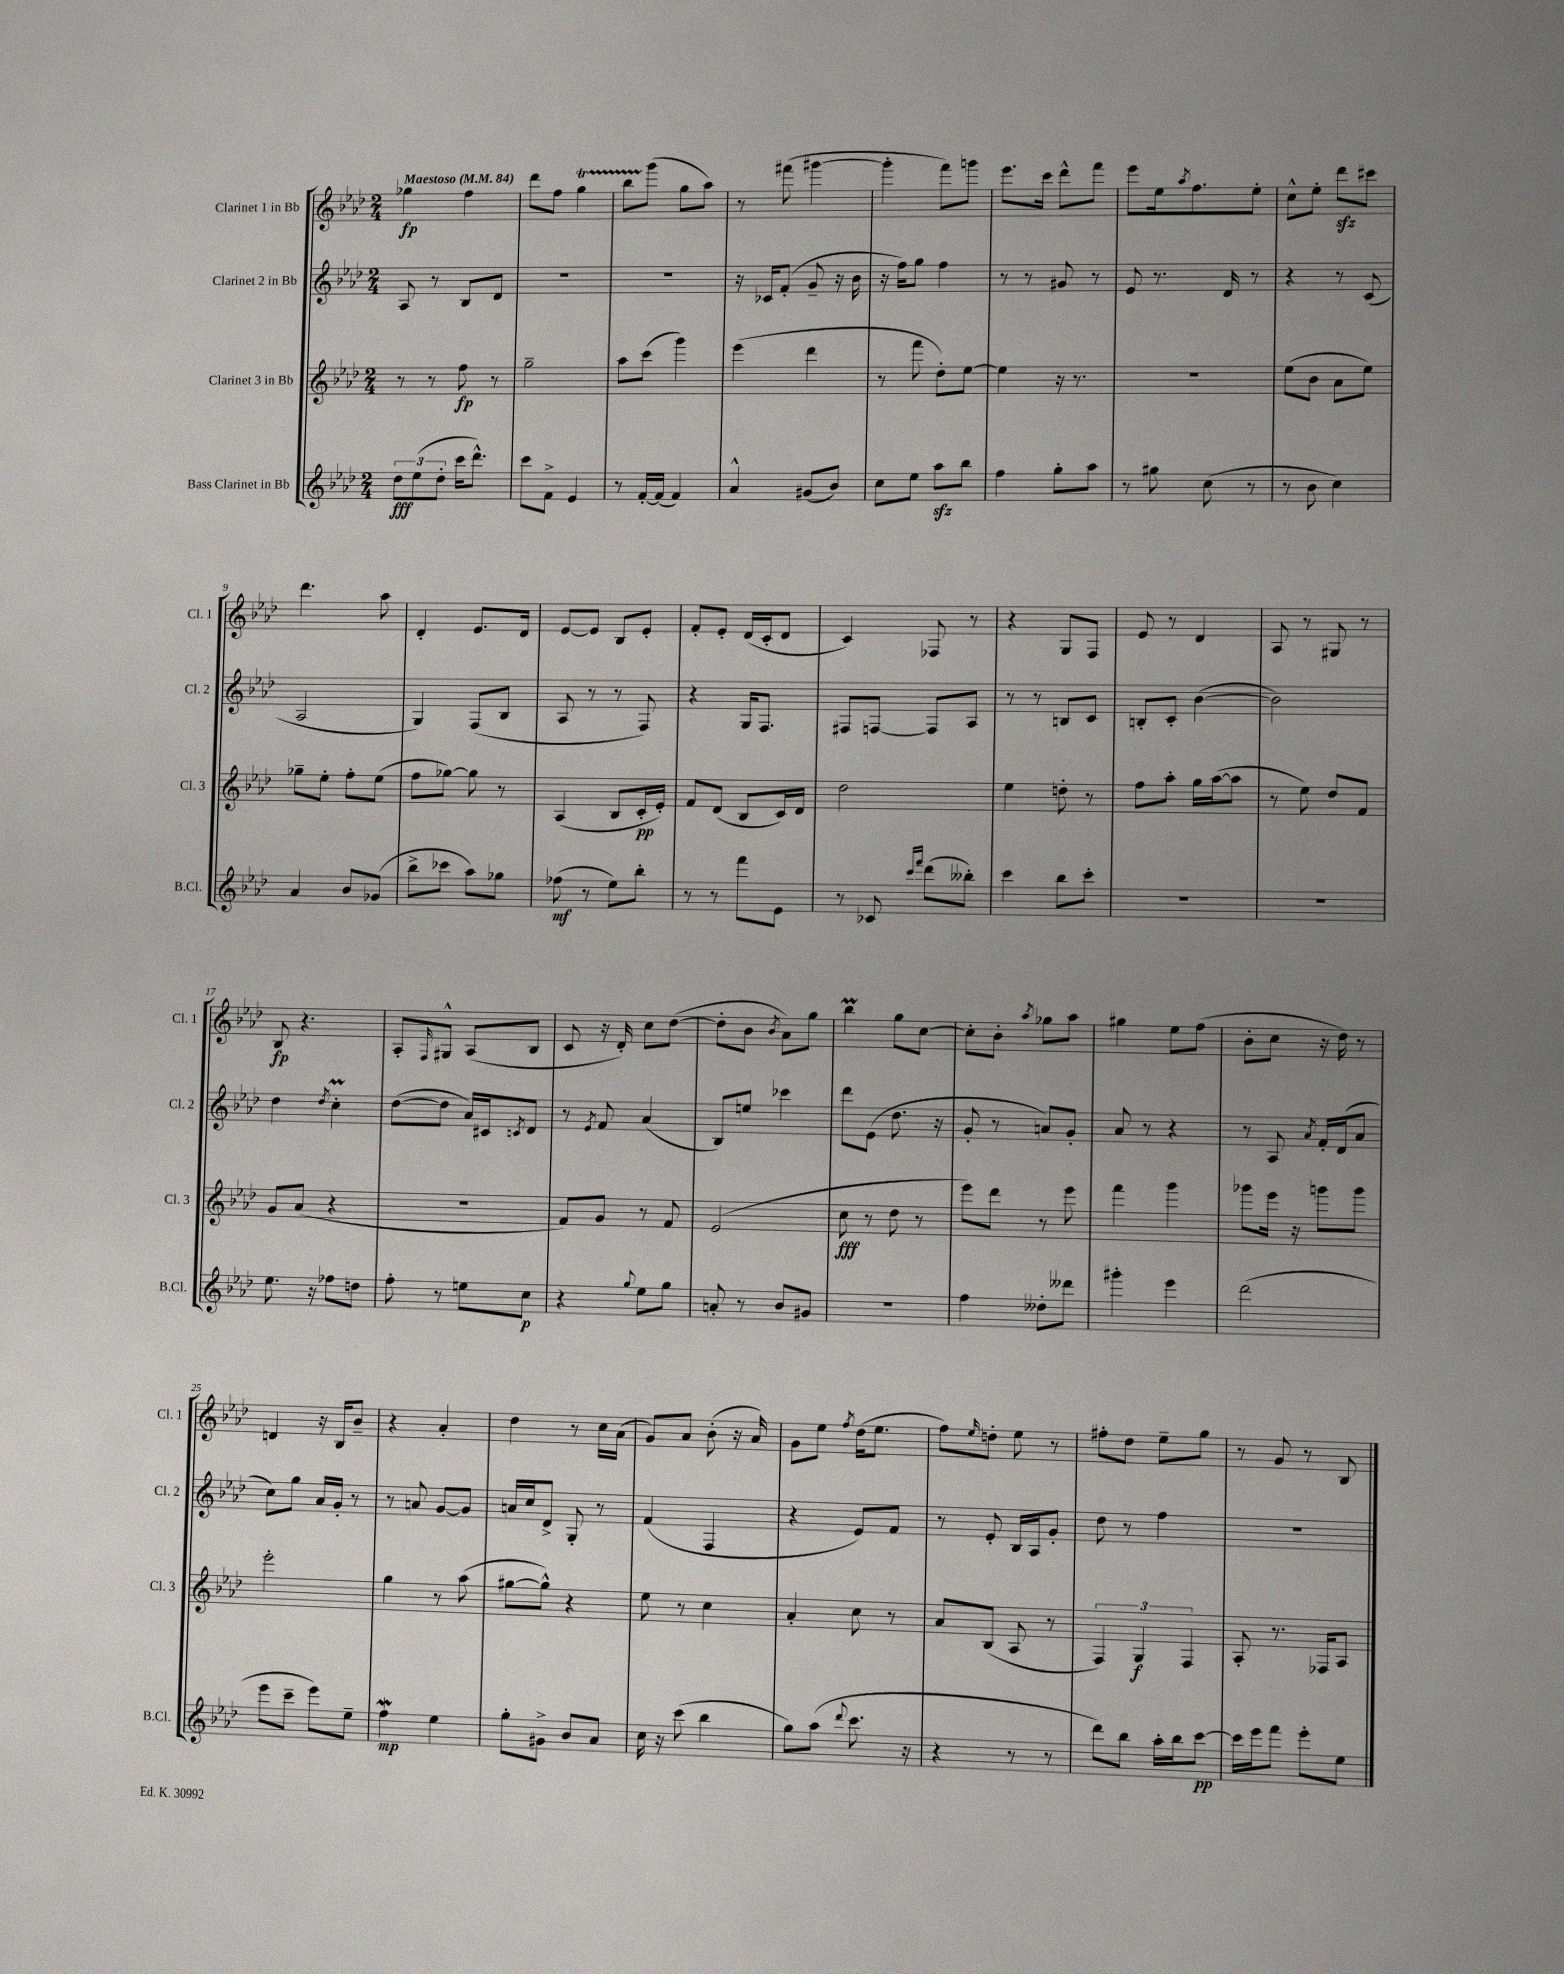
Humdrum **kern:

**kern	**dynam	**kern	**dynam	**kern	**kern	**dynam
*part4	*part4	*part3	*part3	*part2	*part1	*part1
*staff4	*staff4	*staff3	*staff3	*staff2	*staff1	*staff1
*I"Bass Clarinet in Bb	*	*I"Clarinet 3 in Bb	*	*I"Clarinet 2 in Bb	*I"Clarinet 1 in Bb	*
*I'B.Cl.	*	*I'Cl. 3	*	*I'Cl. 2	*I'Cl. 1	*
*clefG2	*	*clefG2	*	*clefG2	*clefG2	*
*k[b-e-a-d-]	*	*k[b-e-a-d-]	*	*k[b-e-a-d-]	*k[b-e-a-d-]	*
*M2/4	*	*M2/4	*	*M2/4	*M2/4	*
*MM84	*	*MM84	*	*MM84	*MM84	*
=1	=1	=1	=1	=1	=1	=1
!	!	!	!	!	!LO:TX:a:B:t=Maestoso	!
12dd-\L	fff	8r	.	8A-/	4gg-X\	fp
(12ee-\	.	.	.	.	.	.
.	.	8r	.	8r	.	.
12dd-'\J	.	.	.	.	.	.
16ccc\KL	.	8ff\	fp	8B-/L	4ff\	.
8.ddd-^^\J)	.	.	.	.	.	.
.	.	8r	.	8d-/J	.	.
=2	=2	=2	=2	=2	=2	=2
8ccc\L	.	2gg~\	.	2r	8ddd-\L	.
8f^\J	.	.	.	.	8ff\J	.
4e-/	.	.	.	.	4ggt\	.
=3	=3	=3	=3	=3	=3	=3
8r	.	8aa-\L	.	2r	8bb-TTT\L	.
[16f'/LL	.	(8ccc\J	.	.	(8ggg\J	.
(16f/JJ]	.	.	.	.	.	.
4f/)	.	4ggg\)	.	.	8gg\L	.
.	.	.	.	.	8aa-\J)	.
=4	=4	=4	=4	=4	=4	=4
4a-^^/	.	(4eee-\	.	16r	8r	.
.	.	.	.	16c-X/KL	.	.
.	.	.	.	(8f'/J	(8fff#X\	.
(8g#X/L	.	4ddd-\	.	8g~/	[4ggg#X\	.
8b-/J)	.	.	.	16r	.	.
.	.	.	.	16b-\	.	.
=5	=5	=5	=5	=5	=5	=5
8cc\L	.	8r	.	16r	4ggg#'\]	.
.	.	.	.	16ff\KL)	.	.
8ee-\J	.	8fff\	.	8gg\J	.	.
8aa-zz\L	.	8dd-'\L)	.	4ff\	8fff\L)	.
8bb-\J	.	[8ee-\J	.	.	8gggn\J	.
=6	=6	=6	=6	=6	=6	=6
4ff\	.	4ee-\]	.	8r	8.eee-\L	.
.	.	.	.	8r	.	.
.	.	.	.	.	16ccc\Jk	.
8gg'\L	.	16r	.	8g#X/	8ddd-^^\L	.
.	.	8.r	.	.	.	.
8aa-\J	.	.	.	8r	8fff\J	.
=7	=7	=7	=7	=7	=7	=7
8r	.	2r	.	8e-/	8eee-\L	.
8gg#X\	.	.	.	8.r	16ee-\k	.
.	.	.	.	.	8qaa-/	.
.	.	.	.	.	8.ff\	.
(8cc\	.	.	.	.	.	.
.	.	.	.	16d-/	.	.
8r	.	.	.	8r	8ee-'\J	.
=8	=8	=8	=8	=8	=8	=8
8r	.	(8ee-\L	.	4r	8cc^^\L	.
8b-\	.	8b-\J	.	.	8ee-'\J	.
4cc\)	.	8a-\L	.	8r	8ddd-zz\L	.
.	.	8ee-\J)	.	(8c/	8ccc#X\J	.
!!LO:LB:g=z
=9	=9	=9	=9	=9	=9	=9
4a-/	.	8gg-X~\L	.	2A-/	4.ddd-\	.
.	.	8ee-'\J	.	.	.	.
8b-/L	.	8ff'\L	.	.	.	.
(8g-X/J	.	(8ee-\J	.	.	8aa-\	.
=10	=10	=10	=10	=10	=10	=10
8bb-^\L	.	8ff\L	.	4G/)	4d-'/	.
8ccc-X\J	.	[8gg-X\J)	.	.	.	.
8aa-\L)	.	8gg-\]	.	(8F/L	8.e-/L	.
8gg-X\J	.	8r	.	8B-/J	.	.
.	.	.	.	.	16d-/Jk	.
=11	=11	=11	=11	=11	=11	=11
(8ff-X\	mf	(4A-/	.	8A-/	[8e-/L	.
8r	.	.	.	8r	8e-/J]	.
8ee-\L)	.	8B-/L	.	8r	8B-/L	.
8bb-'\J	.	16c'/L	pp	8F/)	8e-'/J	.
.	.	16e-'/JJ)	.	.	.	.
=12	=12	=12	=12	=12	=12	=12
8r	.	8f/L	.	4r	8f'/L	.
8r	.	(8d-/J	.	.	8e-'/J	.
8fff\L	.	8B-/L	.	16G/KL	(16d-/LL	.
.	.	.	.	8.F/J	16c'/J	.
8e-\J	.	16c/L)	.	.	8d-/J	.
.	.	16d-/JJ	.	.	.	.
=13	=13	=13	=13	=13	=13	=13
8r	.	2dd-\	.	8F#X/L	4c/)	.
8c-X/	.	.	.	[8Fn/J	.	.
16qqccc/LL	.	.	.	.	.	.
16qqfff/JJ	.	.	.	.	.	.
(8ddd-\L	.	.	.	8F/L]	8F-X/	.
8bb--X'\J)	.	.	.	8A-/J	8r	.
=14	=14	=14	=14	=14	=14	=14
4ccc\	.	4ee-\	.	8r	4r	.
.	.	.	.	8r	.	.
8bb-\L	.	8ddn'\	.	8Bn/L	8G/L	.
8ccc'\J	.	8r	.	8c/J	8F/J	.
=15	=15	=15	=15	=15	=15	=15
2r	.	8ff\L	.	8Bn'/L	8e-/	.
.	.	8aa-'\J	.	8c'/J	8r	.
.	.	16gg\LL	.	([4b-\	4d-/	.
.	.	([16aa-\J	.	.	.	.
.	.	8aa-\J]	.	.	.	.
=16	=16	=16	=16	=16	=16	=16
2r	.	8r	.	2b-\])	8A-/	.
.	.	8ee-\)	.	.	8r	.
.	.	8dd-/L	.	.	8G#X/	.
.	.	8f/J	.	.	8r	.
!!LO:LB:g=z
=17	=17	=17	=17	=17	=17	=17
8.ee-\	.	8g/L	.	4dd-\	8B-/	fp
.	.	(8a-/J	.	.	4.r	.
16r	.	.	.	.	.	.
.	.	.	.	8qdd-/	.	.
8ff-X\L	.	4r	.	4ccm'\	.	.
8ddn\J	.	.	.	.	.	.
=18	=18	=18	=18	=18	=18	=18
8ff'\	.	2r	.	([8dd-\L	8A-'/L	.
.	.	.	.	.	16qqF/	.
8r	.	.	.	8dd-\J]	8G#X^^/J	.
8een\L	.	.	.	16a-/LL)	(8A-/L	.
.	.	.	.	16c#X/J	.	.
.	.	.	.	8qcn/	.	.
8cc\J	p	.	.	8d-/J	8B-/J	.
=19	=19	=19	=19	=19	=19	=19
4r	.	8f/L)	.	8r	8c/	.
.	.	.	.	8qe-/	.	.
.	.	8g/J	.	8f/	16r	.
.	.	.	.	.	16d-'/)	.
8qqgg/	.	.	.	.	.	.
8ee-\L	.	8r	.	(4a-/	8cc\L	.
8gg\J	.	8f/	.	.	([8dd-\J	.
=20	=20	=20	=20	=20	=20	=20
8an'/	.	(2e-/	.	8B-/L)	8dd-'\L]	.
8r	.	.	.	8een/J	8b-\J	.
.	.	.	.	.	8qb-/	.
8b-/L	.	.	.	4ccc-X\	8a-\L)	.
8g#X/J	.	.	.	.	8gg\J	.
=21	=21	=21	=21	=21	=21	=21
2r	.	8cc\	fff	8ddd-\L	4bb-M\	.
.	.	8r	.	(8e-\J	.	.
.	.	8dd-\	.	8.dd-\	8gg\L	.
.	.	8r	.	.	[8cc\J	.
.	.	.	.	16r	.	.
=22	=22	=22	=22	=22	=22	=22
4ff\	.	8eee-\L)	.	8g'/	8cc'\L]	.
.	.	8ddd-\J	.	8r	8b-'\J	.
.	.	.	.	.	8qaa-/	.
8dd--X'\L	.	8r	.	8an/L)	8gg-X\L	.
8ddd--X\J	.	8eee-\	.	8g'/J	8aa-\J	.
=23	=23	=23	=23	=23	=23	=23
4ggg#X'\	.	4fff\	.	8a-/	4gg#X\	.
.	.	.	.	8r	.	.
4eee-\	.	4ggg\	.	4r	8ee-\L	.
.	.	.	.	.	(8ff\J	.
=24	=24	=24	=24	=24	=24	=24
(2ddd-\	.	8ggg-X\L	.	8r	8b-'\L	.
.	.	16eee-\Jk	.	8A-/	8cc\J	.
.	.	16r	.	.	.	.
.	.	.	.	8qa-/	.	.
.	.	8gggn\L	.	16f'/LL	16r	.
.	.	.	.	(16d-/J	16dd-\)	.
.	.	8ggg\J	.	8a-/J	8r	.
!!LO:LB:g=z
=25	=25	=25	=25	=25	=25	=25
8eee-\L	.	2eee-'\	.	8cc\L)	4dn/	.
8ccc~\J	.	.	.	8gg\J	.	.
8eee-\L)	.	.	.	16a-/LL	16r	.
.	.	.	.	16g'/JJ	16B-/KL	.
8ee-~\J	.	.	.	8r	8b-~/J	.
=26	=26	=26	=26	=26	=26	=26
4ffW\	mp	4gg\	.	8r	4r	.
.	.	.	.	8an/	.	.
4ee-\	.	8r	.	[8g/L	4a-'/	.
.	.	(8aa-\	.	8g/J]	.	.
=27	=27	=27	=27	=27	=27	=27
8gg'\L	.	[8gg#X\L	.	16an/LL	4dd-\	.
.	.	.	.	16cc/J	.	.
8g#X^\J	.	8gg#^^\J])	.	8d-^/J	.	.
8b-/L	.	4r	.	8G'/	8r	.
8a-/J	.	.	.	8r	16cc\LL	.
.	.	.	.	.	(16a-\JJ	.
=28	=28	=28	=28	=28	=28	=28
16cc\	.	8ee-\	.	(4f/	8g/L)	.
16r	.	.	.	.	.	.
(8ccc\	.	8r	.	.	8a-/J	.
4bb-\	.	4cc\	.	4F/	(8b-'\	.
.	.	.	.	.	16r	.
.	.	.	.	.	16a-/)	.
=29	=29	=29	=29	=29	=29	=29
8gg\L)	.	4a-'/	.	4r	8g\L	.
(8aa-\J	.	.	.	.	8ee-\J	.
8qqddd-/	.	.	.	.	8qff/	.
8.ccc\	.	8cc\	.	8e-/L)	(16dd-\KL	.
.	.	.	.	.	8.ee-\J	.
.	.	8r	.	8f/J	.	.
16r	.	.	.	.	.	.
=30	=30	=30	=30	=30	=30	=30
4r	.	8a-/L	.	8r	8ff\L)	.
.	.	.	.	.	16qqee-/	.
.	.	(8B-/J	.	8e-'/	8ddn'\J	.
8r	.	8A-/	.	16B-/LL	8ee-\	.
.	.	.	.	16A-/J	.	.
8r	.	8r	.	8g'/J	8r	.
=31	=31	=31	=31	=31	=31	=31
8ddd-\L)	.	6F/)	.	8dd-\	8ff#X'\L	.
8bb-\J	.	.	.	8r	8dd-\J	.
.	.	6G/	f	.	.	.
16aa-'\LL	.	.	.	4ff\	8ee-~\L	.
16bb-\J	.	.	.	.	.	.
.	.	6F/	.	.	.	.
[8ccc\J	pp	.	.	.	8gg\J	.
=32	=32	=32	=32	=32	=32	=32
16ccc\LL]	.	8A-'/	.	2r	8r	.
16eee-\J	.	.	.	.	.	.
8fff\J	.	8.r	.	.	8g/	.
8eee-'\L	.	.	.	.	8r	.
.	.	16F-X/KL	.	.	.	.
8ee-\J	.	8A-/J	.	.	8B-/	.
==	==	==	==	==	==	==
*-	*-	*-	*-	*-	*-	*-
